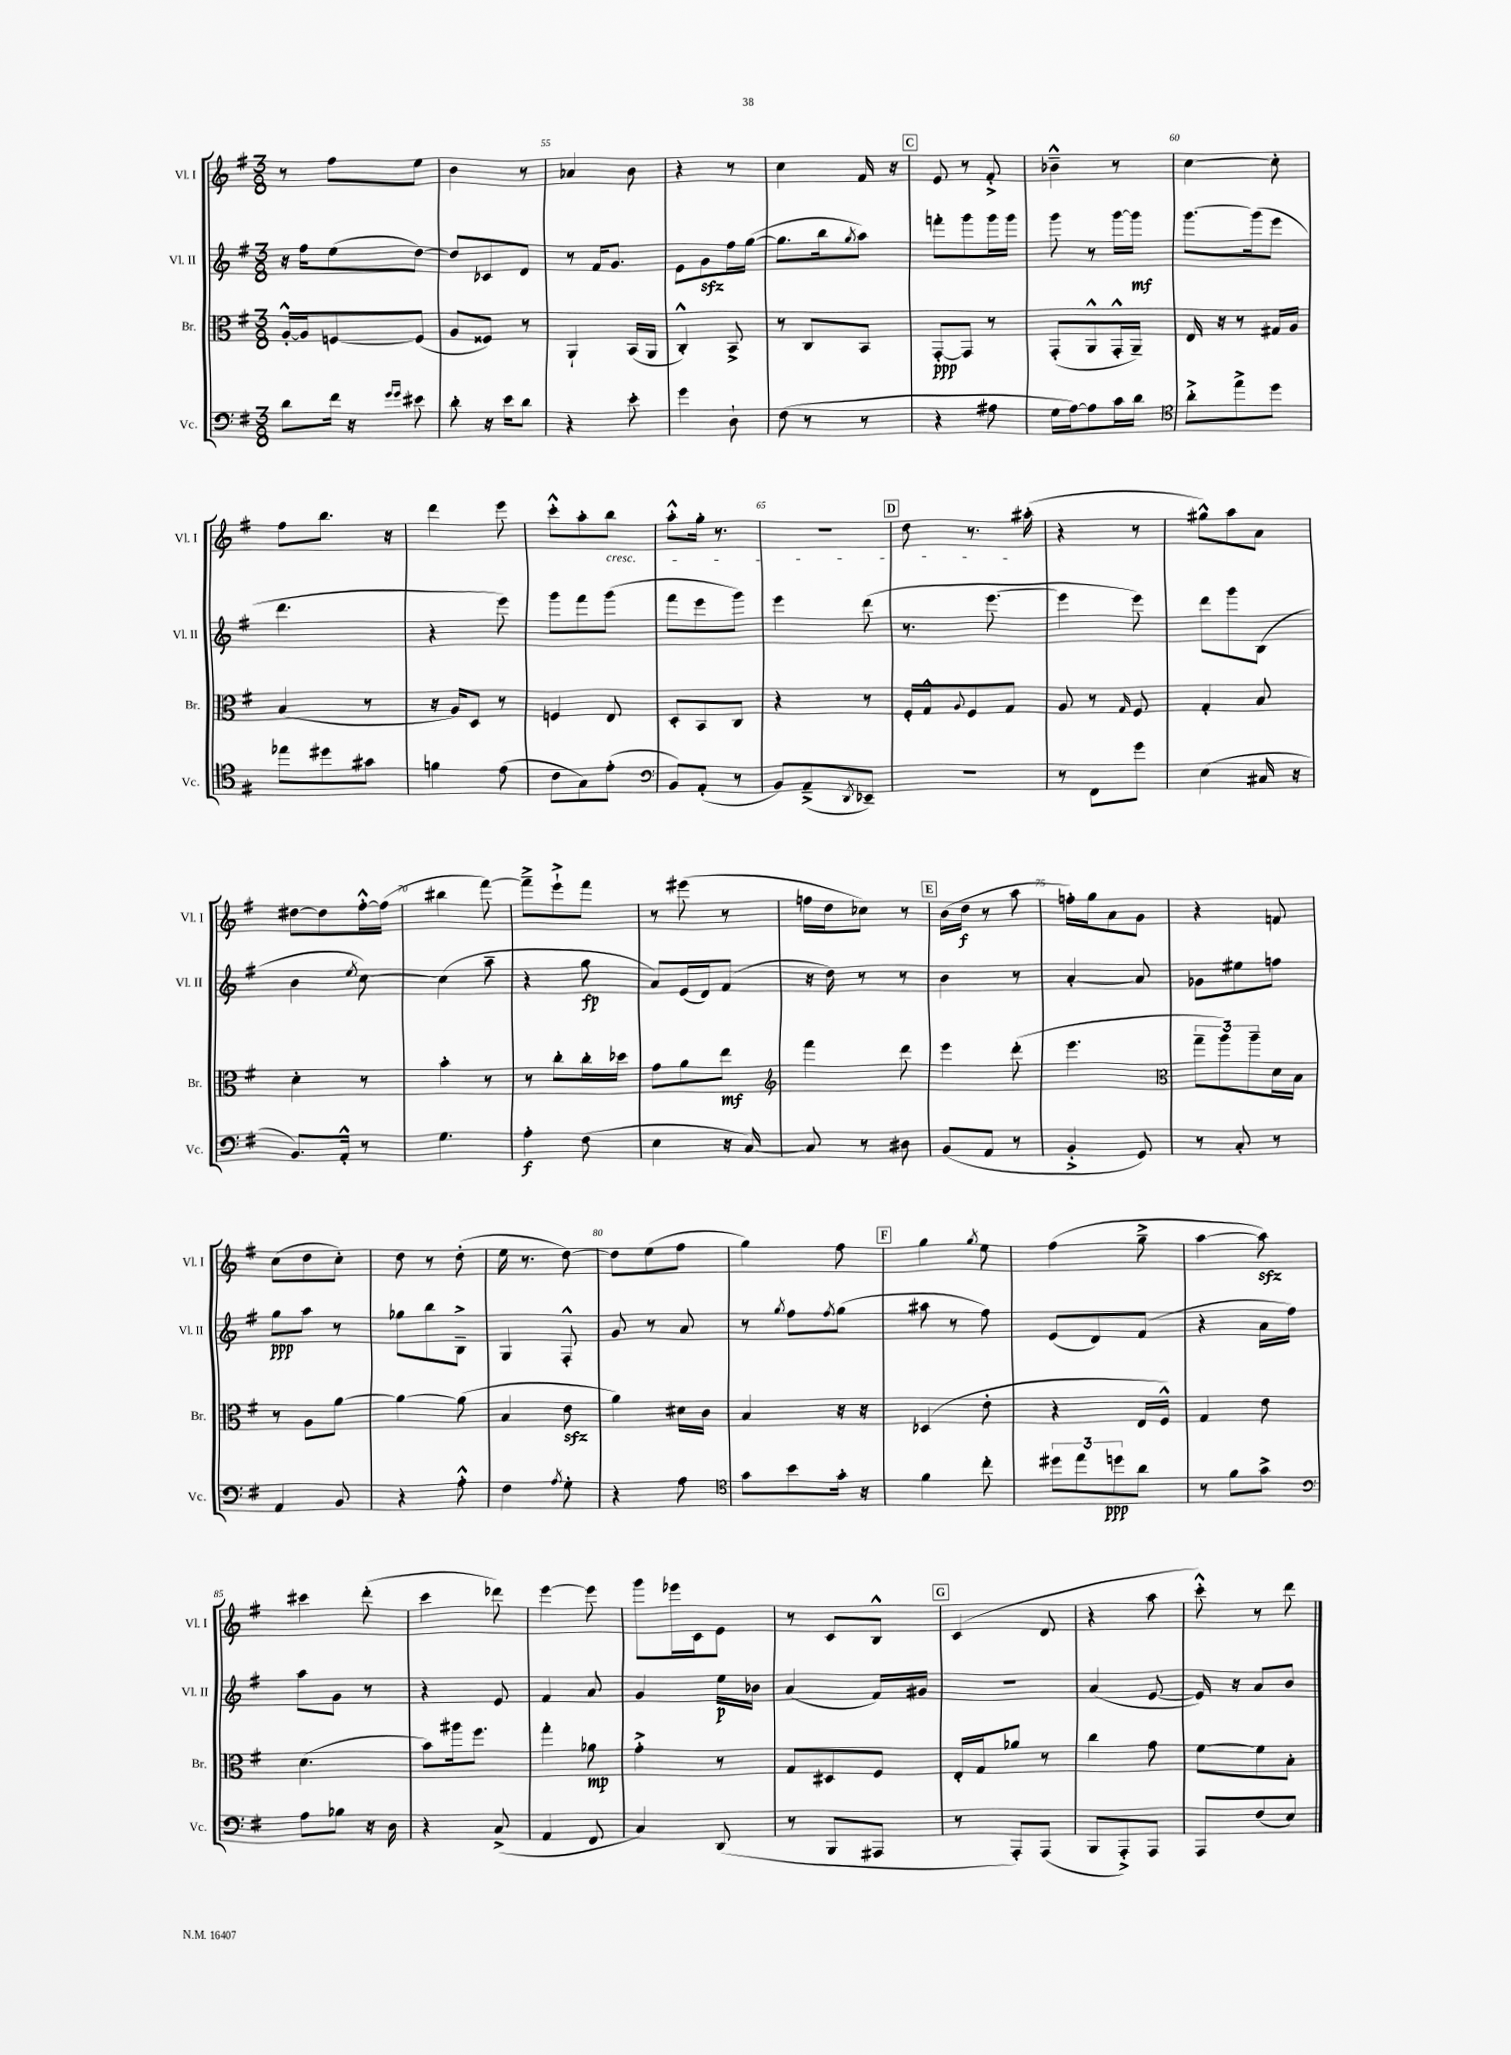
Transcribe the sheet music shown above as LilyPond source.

<<
\new StaffGroup <<
\new Staff = "s0" \with { instrumentName = "Vl. I" shortInstrumentName = "Vl. I" } {
    \clef treble \key g \major \numericTimeSignature \time 3/8
    r8 fis''8 e''8 |
    b'4 r8 |
    aes'4 b'8 |
    r4 r8 |
    c''4 fis'16 r16 |
    \mark \markup { \box "C" } e'8 r8 fis'8-.-> |
    bes'4---^ r8 |
    c''4~ c''8-. |
    fis''8 b''8. r16 |
    d'''4 e'''8 |
    c'''8-.-^ a''8-. b''8\cresc |
    a''8-.-^ g''16-. r8. |
    R4. |
    \mark \markup { \box "D" } d''8 r8. ais''16-.\!( |
    r4 r8 |
    gis''8-^) a''8 a'8 |
    dis''8~ dis''8 fis''16~-.-^ fis''16( |
    bis''4 fis'''8~) |
    fis'''8---> e'''8-!-> fis'''8 |
    r8 eis'''8( r8 |
    f''16 d''16 ces''8) r8 |
    \mark \markup { \box "E" } b'16( d''16\f r8 a''8 |
    f''16-.) g''16 a'8 g'8 |
    r4 f'8 |
    c''8( d''8 c''8-.) |
    d''8 r8 d''8-.( |
    e''16 r8. d''8~) |
    d''8 e''8( fis''8 |
    g''4) fis''8 |
    \mark \markup { \box "F" } g''4 \acciaccatura { g''8 } e''8 |
    fis''4( g''8---> |
    a''4~ a''8\sfz) |
    cis'''4 d'''8-.( |
    c'''4 des'''8) |
    e'''4~ e'''8 |
    g'''8 ees'''16 c'16 e'8 |
    r8 c'8 b8-^ |
    \mark \markup { \box "G" } c'4( d'8 |
    r4 a''8 |
    c'''8-.-^) r8 d'''8 \bar "|." |
}
\new Staff = "s1" \with { instrumentName = "Vl. II" shortInstrumentName = "Vl. II" } {
    \clef treble \key g \major \numericTimeSignature \time 3/8
    r16 fis''16 e''8( d''8~) |
    d''8 ces'8 d'8 |
    r8 fis'16 g'8. |
    e'8 g'8\sfz fis''16 g''16~( |
    g''8. b''16 \acciaccatura { g''8 } a''8) |
    \mark \markup { \box "C" } f'''8-. g'''8 g'''16 g'''16 |
    g'''8 r8 g'''16~ g'''16\mf |
    g'''8.~ g'''16( e'''8 |
    d'''4. |
    r4 e'''8) |
    g'''8 fis'''8 g'''8( |
    fis'''8 e'''8 g'''8) |
    e'''4 d'''8( |
    \mark \markup { \box "D" } r8. e'''8.~ |
    e'''4 e'''8) |
    d'''8 g'''8 b8( |
    b'4 \acciaccatura { e''8 } c''8~) |
    c''4( a''8-- |
    r4 g''8\fp |
    a'8) e'16( d'16) fis'8( |
    r16 d''16) r8 r8 |
    \mark \markup { \box "E" } b'4 r8 |
    a'4~-. a'8 |
    ges'8 eis''8 f''8 |
    g''8\ppp a''8 r8 |
    ges''8 b''8 b8---> |
    g4 fis8-.-^ |
    g'8 r8 a'8 |
    r8 \acciaccatura { g''8 } fis''8 \acciaccatura { fis''8 } g''8( |
    \mark \markup { \box "F" } ais''8 r8 fis''8) |
    e'8( d'8) fis'8( |
    r4 a'16 fis''16) |
    a''8 g'8 r8 |
    r4 e'8 |
    fis'4 a'8 |
    g'4 e''16\p bes'16 |
    a'4( fis'16) gis'16 |
    \mark \markup { \box "G" } R4. |
    a'4( e'8~ |
    e'16) r16 a'8 b'8 \bar "|." |
}
\new Staff = "s2" \with { instrumentName = "Br." shortInstrumentName = "Br." } {
    \clef alto \key g \major \numericTimeSignature \time 3/8
    a16~-.-^ a16 f8~ f8( |
    a8 fisis8) r8 |
    a,4-! b,16( a,16 |
    c4-.-^) b,8-> |
    r8 c8 b,8 |
    \mark \markup { \box "C" } g,8~-.\ppp g,8 r8 |
    g,8-.( a,8-^ g,16-.-^ a,16--) |
    e16 r16 r8 gis16 a16 |
    b4( r8 |
    r16 a16) d8 r8 |
    f4 e8 |
    d8-. b,8 c8 |
    r4 r8 |
    \mark \markup { \box "D" } fis16-. g16-^ \appoggiatura { a8 } fis8 g8 |
    a8 r8 \grace { g16 } fis8 |
    g4-. b8 |
    d'4-. r8 |
    b'4-. r8 |
    r8 c''8-. c''16-. des''16 |
    g'8 a'8 e''8\mf |
    \clef treble fis'''4 d'''8 |
    \mark \markup { \box "E" } e'''4 d'''8-.( |
    e'''4. |
    \clef alto \tuplet 3/2 { g''8-- a''8) a''8-- } d'16 b16 |
    r8 a8 a'8~ |
    a'4~ a'8( |
    b4 e'8\sfz |
    a'4) dis'16 c'16 |
    b4 r16 r16 |
    \mark \markup { \box "F" } des4( e'8-. |
    r4 e16 fis16-^) |
    g4 e'8 |
    d'4.( |
    b'8) ais''16 fis''8. |
    g''4-. aes'8\mp |
    g'4-.-> r8 |
    g8 dis8 fis8 |
    \mark \markup { \box "G" } e16-. g16 aes'8 r8 |
    c''4 g'8 |
    fis'8~ fis'8 b8-. \bar "|." |
}
\new Staff = "s3" \with { instrumentName = "Vc." shortInstrumentName = "Vc." } {
    \clef bass \key g \major \numericTimeSignature \time 3/8
    d'8 fis'16 r16 \grace { g'16 g'16 } eis'8 |
    d'8-. r16 e'16 d'8 |
    r4 e'8-. |
    g'4 d8-! |
    fis8( r8 r8 |
    \mark \markup { \box "C" } r4 ais8 |
    g16 a16~) a8 c'16 d'16 |
    \clef tenor a'8-.-> e''8-> d''8 |
    ees''8 dis''8 gis'8 |
    f'4 e'8( |
    c'8 g8) e'8-.( |
    \clef bass b,8) a,8-.( r8 |
    b,8) a,8--->( \acciaccatura { d,8 } ees,8--) |
    \mark \markup { \box "D" } R4. |
    r8 fis,8 g'8 |
    e4( cis16 r16 |
    b,8.) a,16-.-^ r8 |
    g4. |
    a4-.\f fis8( |
    e4 r16 c16~) |
    c8 r8 dis8 |
    \mark \markup { \box "E" } b,8( a,8 r8 |
    b,4-.-> g,8) |
    r8 c8-. r8 |
    a,4 b,8 |
    r4 a8-.-^ |
    fis4 \acciaccatura { a8 } g8-. |
    r4 a8 |
    \clef tenor g'8 b'8 g'16-. r16 |
    \mark \markup { \box "F" } fis'4 c''8-. |
    \tuplet 3/2 { dis''8 e''8 d''8\ppp } a'8 |
    r8 fis'8 g'8-> |
    \clef bass a8 bes8 r16 d16 |
    r4 c8->( |
    a,4 fis,8 |
    c4) d,8( |
    r8 b,,8 ais,,8 |
    \mark \markup { \box "G" } r8 a,,8-.) a,,8( |
    b,,8 a,,8-.->) a,,8 |
    a,,8 fis8( e8) \bar "|." |
}
>>
>>
\layout { \context { \Score currentBarNumber = #53 \override BarNumber.break-visibility = ##(#f #t #t) barNumberVisibility = #(every-nth-bar-number-visible 5) } }
